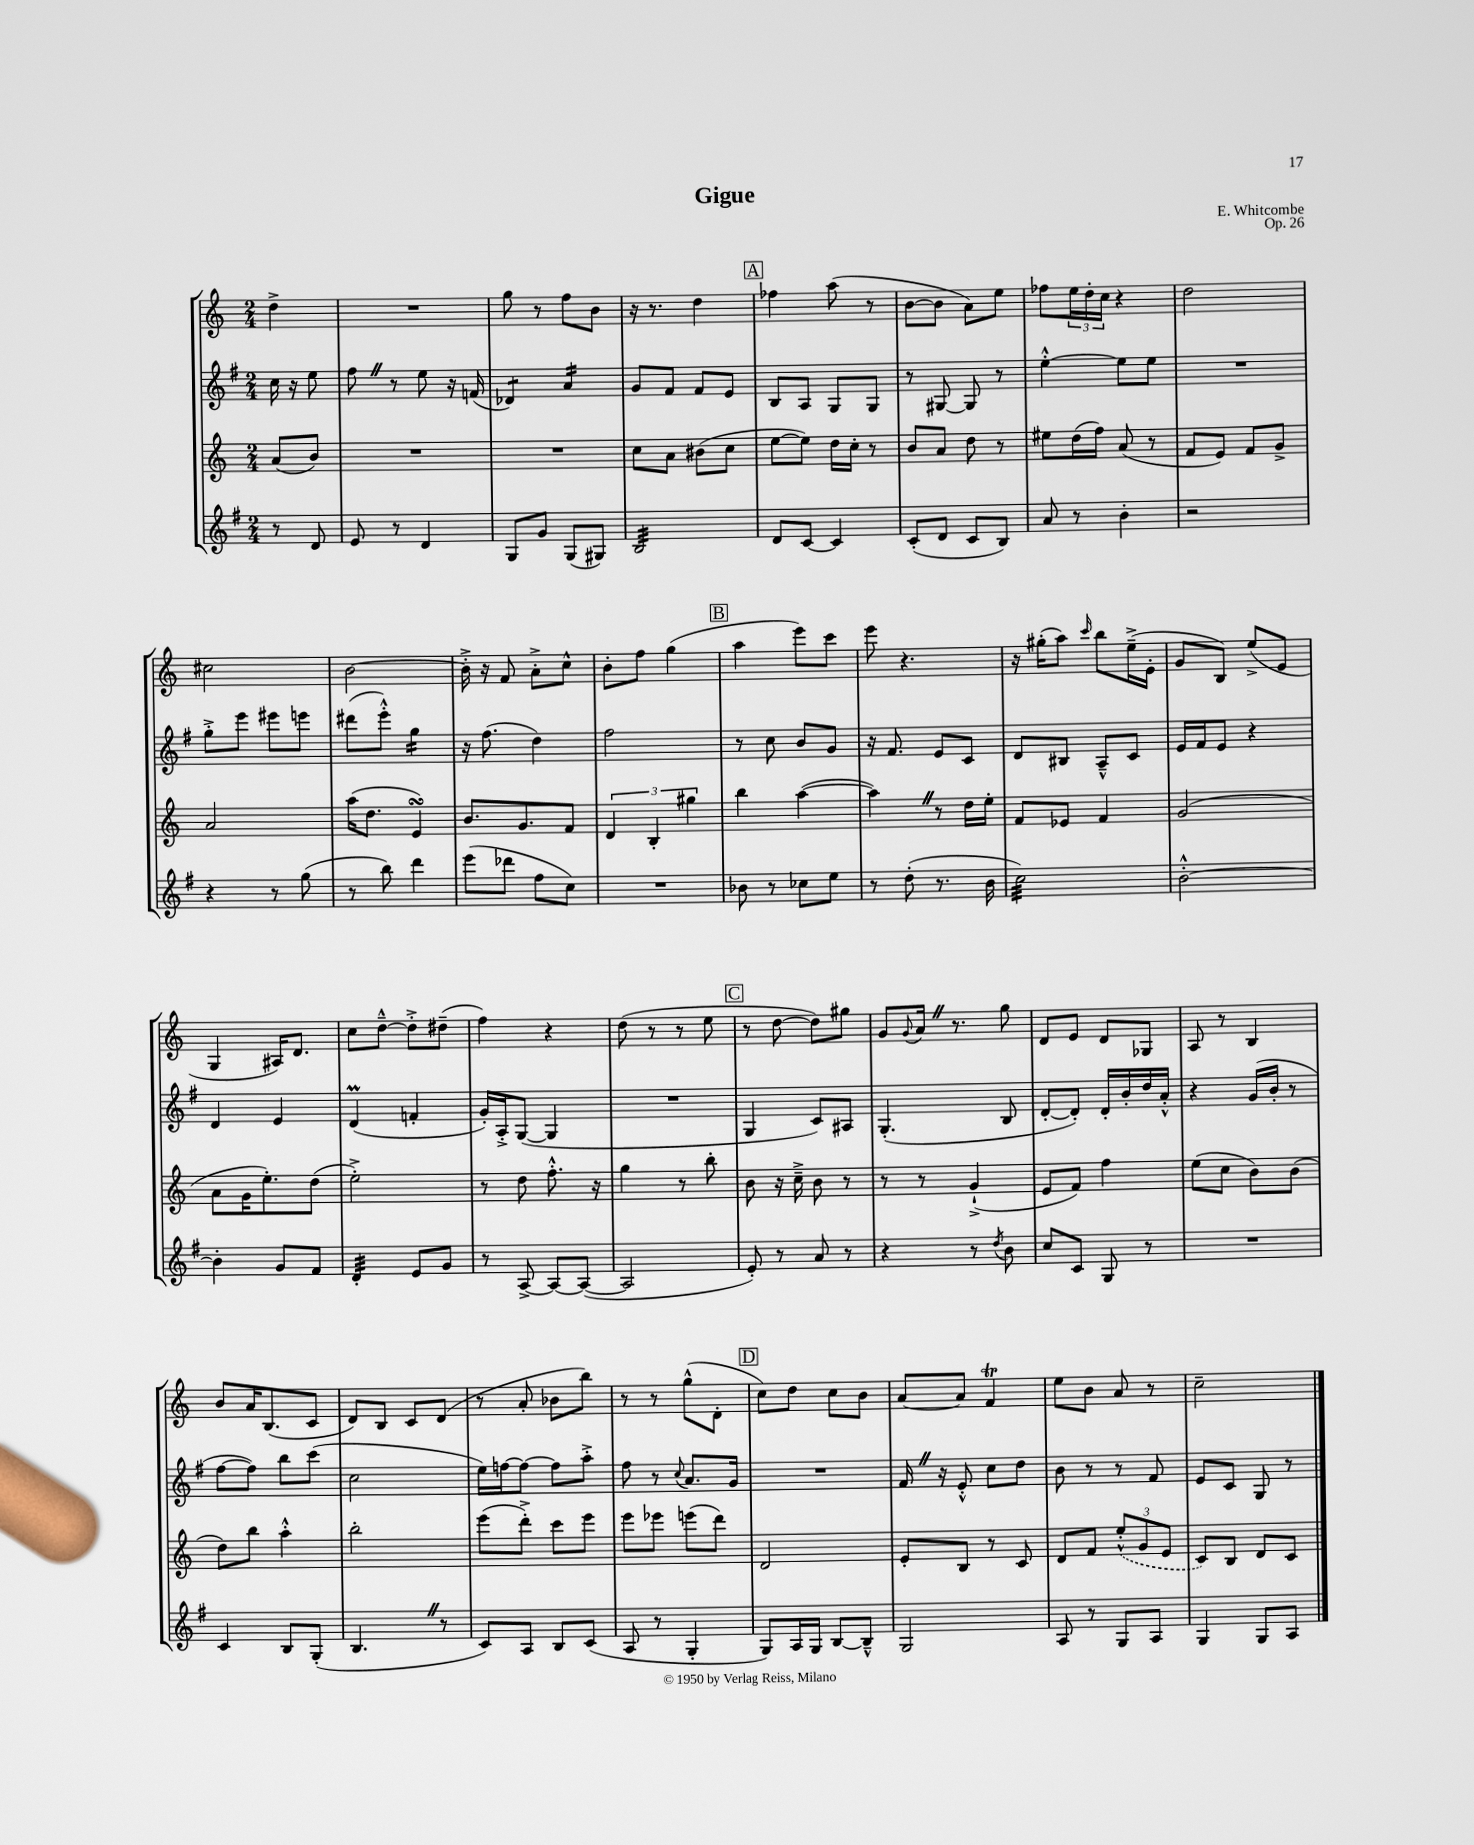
\header { title = "Gigue" composer = "E. Whitcombe" opus = "Op. 26" }
<<
\new StaffGroup <<
\new Staff = "s0" {
    \clef treble \key c \major \numericTimeSignature \time 2/4 \partial 4
    d''4-> |
    R2 |
    g''8 r8 f''8 b'8 |
    r16 r8. d''4 |
    \mark \markup { \box "A" } fes''4 a''8( r8 |
    b'8~ b'8 a'8) e''8 |
    fes''8 \tuplet 3/2 { e''16 d''16-. c''16 } r4 |
    d''2 |
    cis''2 |
    b'2~ |
    b'16-.-> r16 f'8 a'8-.-> c''8-^ |
    b'8-. f''8 g''4( |
    \mark \markup { \box "B" } a''4 e'''8) c'''8 |
    e'''8 r4. |
    r16 gis''16-.( a''8) \grace { c'''16 } b''8 e''16--->( e'16-. |
    g'8 b8) e''8->( e'8 |
    g4 ais16) d'8. |
    c''8 d''8~---^ d''8-.-> dis''8--( |
    f''4) r4 |
    d''8( r8 r8 e''8 |
    \mark \markup { \box "C" } r8 d''8~ d''8) gis''8 |
    g'8 \appoggiatura { g'8 } a'16 \once \override BreathingSign.text = \markup { \musicglyph "scripts.caesura.straight" } \breathe r8. g''8 |
    d'8 e'8 d'8 ges8 |
    a8 r8 b4 |
    b'8 a'16 b8.( c'8 |
    d'8) b8 c'8 d'8( |
    r8 a'8-. bes'8 b''8) |
    r8 r8 g''8-^( d'8-. |
    \mark \markup { \box "D" } c''8) d''8 c''8 b'8 |
    a'8~ a'8 f'4\trill |
    e''8 b'8 a'8 r8 |
    c''2-- \bar "|." |
}
\new Staff = "s1" {
    \clef treble \key g \major \numericTimeSignature \time 2/4 \partial 4
    c''16 r16 e''8 |
    fis''8 \once \override BreathingSign.text = \markup { \musicglyph "scripts.caesura.straight" } \breathe r8 e''8 r16 f'16( |
    des'4:8) a'4:16 |
    g'8 fis'8 fis'8 e'8 |
    \mark \markup { \box "A" } b8 a8 g8 g8 |
    r8 gis8~ gis8 r8 |
    e''4~-.-^ e''8 e''8 |
    R2 |
    g''8-.-> e'''8 eis'''8 e'''8 |
    dis'''8( e'''8-.-^) g''4:16 |
    r16 fis''8.( d''4) |
    fis''2 |
    \mark \markup { \box "B" } r8 c''8 b'8 g'8 |
    r16 fis'8. e'8 c'8 |
    d'8 bis8 a8---^ c'8 |
    e'16 fis'16 e'8 r4 |
    d'4 e'4 |
    d'4\prall( f'4-. |
    g'16-.) a16-.-> g8~( g4 |
    R2 |
    \mark \markup { \box "C" } g4 c'8) ais8 |
    g4.-.( b8 |
    d'8~-. d'8-.) d'16-. b'16-. d''16 a'16-.-^ |
    r4 g'16( b'16-. r8 |
    fis''8~ fis''8) b''8 c'''8( |
    c''2 |
    e''16) f''16~ f''8~ f''8 a''8-.-> |
    fis''8 r8 \appoggiatura { c''8 } a'8. g'16 |
    \mark \markup { \box "D" } R2 |
    fis'16 \once \override BreathingSign.text = \markup { \musicglyph "scripts.caesura.straight" } \breathe r16 e'8-.-^ c''8 d''8 |
    b'8 r8 r8 fis'8 |
    e'8 c'8 g8 r8 \bar "|." |
}
\new Staff = "s2" {
    \clef treble \key c \major \numericTimeSignature \time 2/4 \partial 4
    a'8( b'8) |
    R2 |
    R2 |
    c''8 a'8 bis'8( c''8 |
    \mark \markup { \box "A" } e''8~ e''8) d''16 c''16-. r8 |
    b'8 a'8 d''8 r8 |
    eis''8 d''16( f''16) a'8( r8 |
    f'8 e'8) f'8 g'8-> |
    a'2 |
    a''16( d''8. e'4\turn) |
    b'8. g'8. f'8 |
    \tuplet 3/2 { d'4 b4-. gis''4 } |
    \mark \markup { \box "B" } b''4 a''4~( |
    a''4) \once \override BreathingSign.text = \markup { \musicglyph "scripts.caesura.straight" } \breathe r8 d''16 e''16-. |
    f'8 ees'8 f'4 |
    g'2( |
    a'8 g'16 e''8.-.) d''8( |
    e''2-.->) |
    r8 d''8 f''8.-.-^ r16 |
    g''4 r8 b''8-. |
    \mark \markup { \box "C" } b'8 r16 c''16---> b'8 r8 |
    r8 r8 g'4-!->( |
    e'8 f'8) f''4 |
    e''8( c''8 b'8) b'8( |
    d''8) b''8 a''4-.-^ |
    b''2-. |
    e'''8( d'''8-.->) c'''8 e'''8 |
    e'''8 ees'''8 e'''8( d'''8) |
    \mark \markup { \box "D" } d'2 |
    e'8-. b8 r8 c'8 |
    d'8 f'8 \tuplet 3/2 { \once \slurDashed e''8-.-^( g'8 e'8 } |
    c'8) b8 d'8 c'8 \bar "|." |
}
\new Staff = "s3" {
    \clef treble \key g \major \numericTimeSignature \time 2/4 \partial 4
    r8 d'8 |
    e'8 r8 d'4 |
    g8 g'8 g8( gis8) |
    b2:32 |
    \mark \markup { \box "A" } d'8 c'8~ c'4 |
    c'8-.( d'8 c'8 b8) |
    a'8 r8 b'4-. |
    r2 |
    r4 r8 g''8( |
    r8 b''8) d'''4 |
    e'''8( des'''8 fis''8 c''8) |
    R2 |
    \mark \markup { \box "B" } bes'8 r8 ces''8 e''8 |
    r8 d''8-.( r8. b'16 |
    c''2:32) |
    b'2~-.-^ |
    b'4-. g'8 fis'8 |
    d'4:32-. e'8 g'8 |
    r8 a8~-> a8~ a8~( |
    a2 |
    \mark \markup { \box "C" } e'8-.) r8 a'8 r8 |
    r4 r8 \acciaccatura { d''8 } b'8 |
    c''8 c'8 g8 r8 |
    R2 |
    c'4 b8 g8-.( |
    b4. \once \override BreathingSign.text = \markup { \musicglyph "scripts.caesura.straight" } \breathe r8 |
    c'8) a8 b8 c'8( |
    a8 r8 g4-. |
    \mark \markup { \box "D" } g8) a16 g16 b8~ b8---^ |
    g2 |
    a8 r8 g8 a8 |
    g4 g8 a8 \bar "|." |
}
>>
>>
\layout { \context { \Score \remove "Bar_number_engraver" } }
